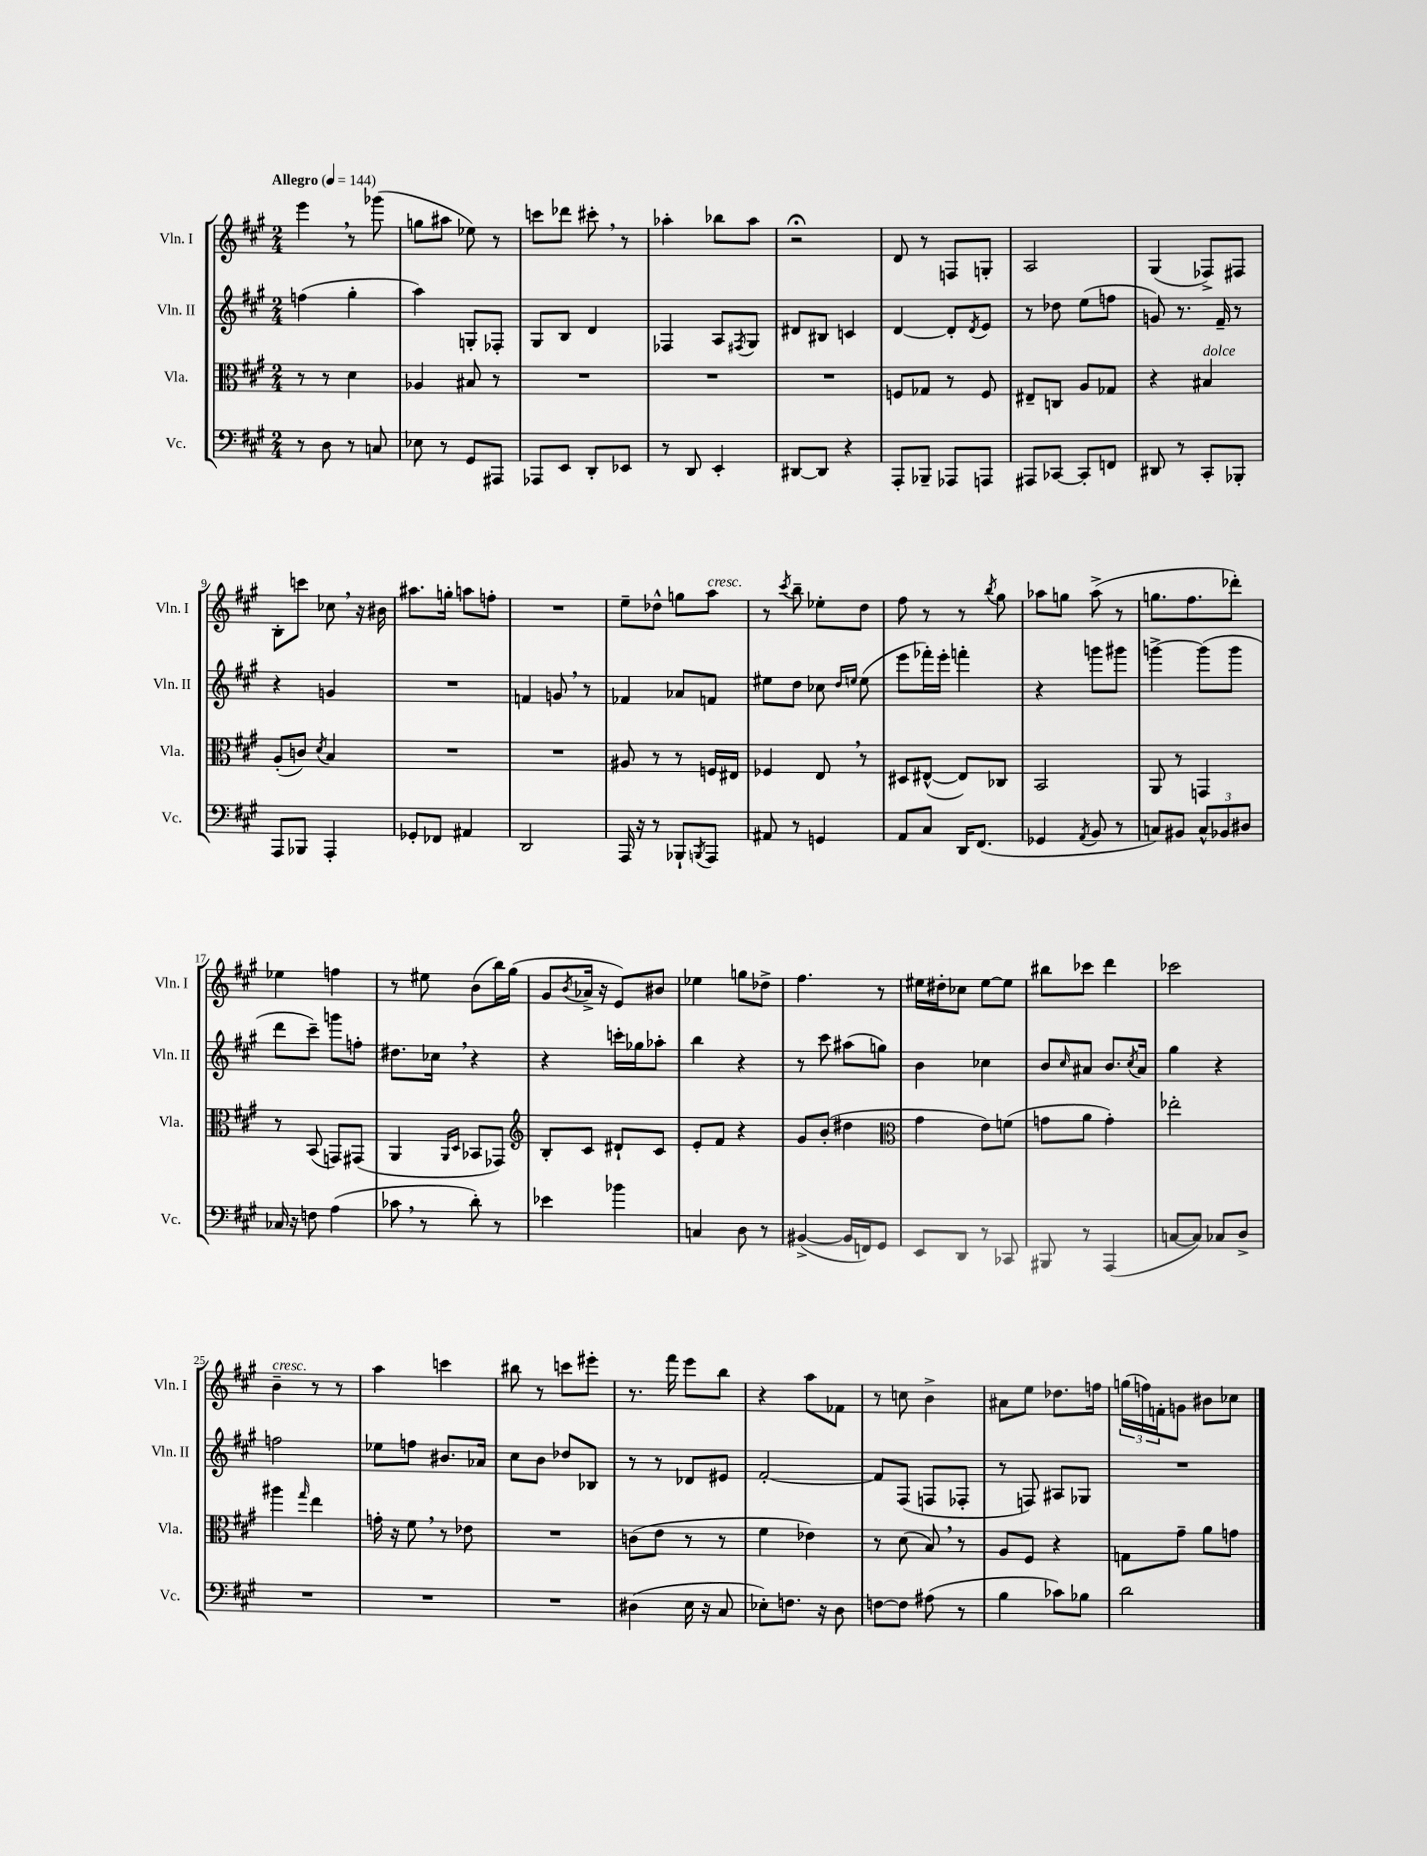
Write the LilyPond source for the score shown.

<<
\new StaffGroup <<
\new Staff = "s0" \with { instrumentName = "Vln. I" shortInstrumentName = "Vln. I" } {
    \clef treble \key a \major \numericTimeSignature \time 2/4 \tempo "Allegro" 4 = 144
    e'''4 \breathe r8 ges'''8( |
    g''8 ais''8 ees''8) r8 |
    c'''8 des'''8 cis'''8-. \breathe r8 |
    aes''4-. bes''8 aes''8 |
    r2\fermata |
    d'8 r8 f8 g8-. |
    a2 |
    gis4( fes8->) fis8 |
    b8-. c'''8 ces''8 \breathe r16 bis'16 |
    ais''8. g''16-. a''8 f''8-. |
    R2 |
    e''8-- des''8-^ g''8 a''8^\markup { \italic "cresc." } |
    r8 \acciaccatura { cis'''8 } b''8-- ees''8-. d''8 |
    fis''8 r8 r8 \acciaccatura { b''8 } gis''8 |
    aes''8 g''8 aes''8->( r8 |
    g''8. fis''8. des'''8-.) |
    ees''4 f''4 |
    r8 eis''8 b'8( b''16) gis''16( |
    gis'8 \acciaccatura { b'8 } aes'16-> r16 e'8) bis'8 |
    ees''4 g''8 des''8-> |
    fis''4. r8 |
    eis''16 dis''16-. ces''8 eis''8~ eis''8 |
    bis''8 ces'''8 d'''4 |
    ces'''2 |
    b'4--^\markup { \italic "cresc." } r8 r8 |
    a''4 c'''4 |
    bis''8 r8 c'''8 eis'''8-. |
    r8. fis'''16 e'''8 b''8 |
    r4 a''8 fes'8 |
    r8 c''8 b'4-> |
    ais'8 e''8 des''8. f''16 |
    \tuplet 3/2 { g''16( f''16) f'16-. } g'8 bis'8 ces''8 \bar "|." |
}
\new Staff = "s1" \with { instrumentName = "Vln. II" shortInstrumentName = "Vln. II" } {
    \clef treble \key a \major \numericTimeSignature \time 2/4
    f''4( gis''4-. |
    a''4) g8-. fes8-. |
    gis8 b8 d'4 |
    fes4 a8 \acciaccatura { fis8 } gis8 |
    dis'8 bis8 c'4 |
    d'4~ d'8-. \acciaccatura { d'8 } e'8 |
    r8 des''8 e''8( f''8 |
    g'8) r8. fis'16-- r8 |
    r4 g'4 |
    R2 |
    f'4 g'8 \breathe r8 |
    fes'4 aes'8 f'8 |
    eis''8 d''8 ces''8 \grace { d''16 e''16 } e''8( |
    e'''8 fes'''16-.) e'''16-. f'''4-. |
    r4 g'''8 gis'''8 |
    g'''4~-> g'''8( g'''8 |
    d'''8 cis'''8--) g'''8 f''8-. |
    dis''8. ces''16 \breathe r4 |
    r4 c'''16-. ges''16 aes''8-. |
    b''4 r4 |
    r8 cis'''8 ais''8( g''8) |
    b'4 ces''4 |
    b'8 \grace { cis''16 } ais'8 b'8. \acciaccatura { cis''8 } ais'16 |
    gis''4 r4 |
    f''2 |
    ees''8 f''8 bis'8. aes'16 |
    cis''8 b'8 des''8 bes8 |
    r8 r8 des'8 eis'8 |
    fis'2~-. |
    fis'8 fis8( f8 fes8-. |
    r8 f8) ais8 ges8 |
    R2 \bar "|." |
}
\new Staff = "s2" \with { instrumentName = "Vla." shortInstrumentName = "Vla." } {
    \clef alto \key a \major \numericTimeSignature \time 2/4
    r8 r8 d'4 |
    aes4 bis8 r8 |
    R2 |
    R2 |
    R2 |
    f8 ges8 r8 f8 |
    eis8-- c8 a8 ges8 |
    r4 bis4^\markup { \italic "dolce" } |
    a8-.( c'8) \acciaccatura { d'8 } b4 |
    R2 |
    R2 |
    ais8 r8 r8 f16 eis16 |
    fes4 e8 \breathe r8 |
    dis8 eis8~-^( eis8) ces8 |
    b,2 |
    a,8 r8 g,4 |
    r8 b,8( g,8) gis,8( |
    a,4 \grace { a,16 d16 } bes,8 ges,8) |
    \clef treble b8-. cis'8 dis'8-! cis'8 |
    e'8-. fis'8 r4 |
    gis'8 b'8-.( dis''4 |
    \clef alto gis'4 e'8) f'8( |
    g'8 a'8 g'4-.) |
    ees''2-. |
    ais''4 \grace { gis''16 } e''4 |
    g'16-. r16 fis'8 \breathe r8 ees'8 |
    R2 |
    c'8( e'8 r8 r8 |
    fis'4 ees'4) |
    r8 d'8( b8) \breathe r8 |
    a8 fis8 r4 |
    g8 gis'8-- a'8 g'8 \bar "|." |
}
\new Staff = "s3" \with { instrumentName = "Vc." shortInstrumentName = "Vc." } {
    \clef bass \key a \major \numericTimeSignature \time 2/4
    r8 d8 r8 c8 |
    ees8 r8 gis,8 ais,,8 |
    aes,,8 e,8 d,8-. ees,8 |
    r8 d,8 e,4-. |
    dis,8~ dis,8 r4 |
    a,,8-. bes,,8-- aes,,8 a,,8 |
    ais,,8 ces,8~ ces,8-. f,8 |
    dis,8 r8 cis,8-. bes,,8-. |
    a,,8 bes,,8 a,,4-. |
    ges,8-. fes,8 ais,4 |
    d,2 |
    a,,16 r16 r8 bes,,8-! \acciaccatura { b,,8 } a,,8 |
    ais,8 r8 g,4 |
    a,8 cis8 d,16 fis,8.( |
    ges,4 \acciaccatura { a,8 } b,8 r8 |
    c8) bis,8 \tuplet 3/2 { c8-^ bes,8 dis8 } |
    ces16 r16 f8 a4( |
    ces'8 \breathe r8 d'8-.) r8 |
    ees'4 bes'4 |
    c4 d8 r8 |
    bis,4~->( bis,16 f,16) gis,8 |
    e,8 d,8 r8 ces,8 |
    bis,,8 r8 a,,4( |
    c8~ c8) ces8 d8-> |
    R2 |
    R2 |
    R2 |
    dis4( e16 r16 cis8 |
    ees8-.) f8. r16 d8 |
    f8~ f8 ais8( r8 |
    b4 ces'8) bes8 |
    d'2 \bar "|." |
}
>>
>>
